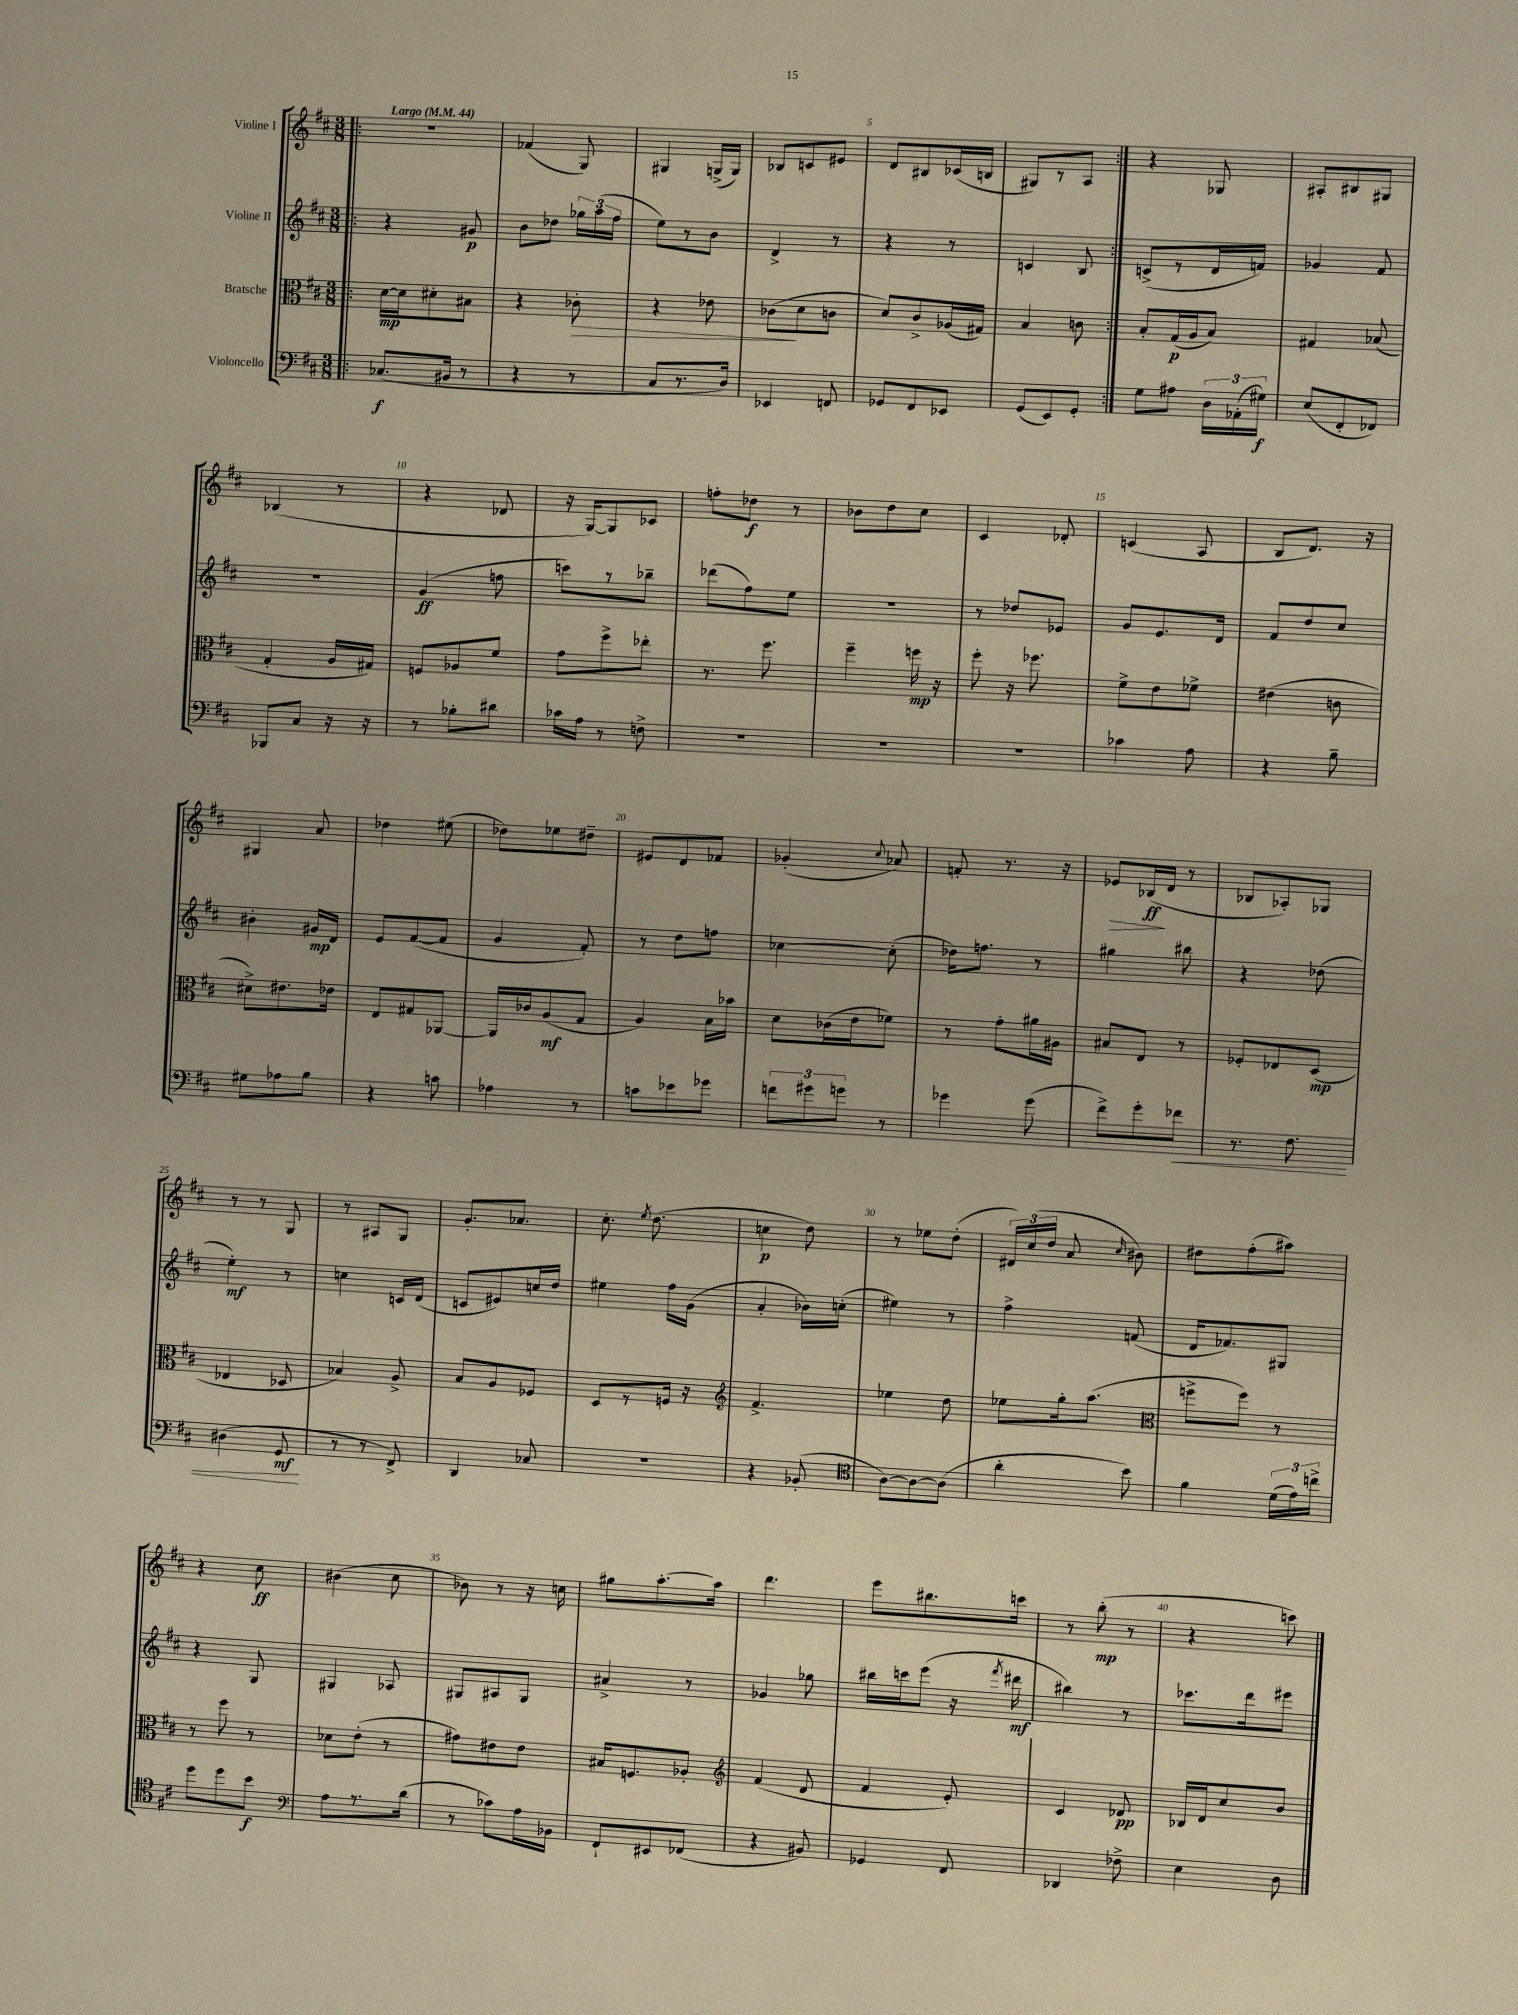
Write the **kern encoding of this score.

**kern	**kern	**kern	**kern
*staff4	*staff3	*staff2	*staff1
*clefF4	*clefC3	*clefG2	*clefG2
*k[f#c#]	*k[f#c#]	*k[f#c#]	*k[f#c#]
*M3/8	*M3/8	*M3/8	*M3/8
*MM44	*MM44	*MM44	*MM44
=!|:	=!|:	=!|:	=!|:
(8.C-	[16d	4r	4.r
.	16d]	.	.
.	8d#'	.	.
16BB#	.	.	.
8r	8B#	8g#	.
=	=	=	=
4r	4r	8b	(4f-
.	.	8dd-	.
8r	8c-'	24gg-	8G)
.	.	(24aa	.
.	.	24ff#	.
=	=	=	=
8C#	4r	8ee)	4G#
8.r	.	8r	.
.	8e-	8b	(16G^
16D)	.	.	16G)
=	=	=	=
4EE-	(8c-	4d^	8B-
.	8d	.	8c
8FF	8c	8r	8e#
=	=	=	=
8GG-	8d)	4r	8d
8FF#	8c#^	.	8B#
8EE-	(16A-	8r	(16c-
.	16G#)	.	16B
=	=	=	=
(8GG	4B	4c	8G#)
8EE)	.	.	8r
8GG'	8c	8B	8A
=:|!	=:|!	=:|!	=:|!
8G	8B'	(8c^	4r
8A#	(16G	8r	.
.	16A	.	.
24D	8B)	16d	8G-
(24AA-'	.	.	.
.	.	16f)	.
24G#)	.	.	.
=	=	=	=
(8E	4G#	4g-	8A#'
8FF#'	.	.	8B#
8FF-)	(8B-	8f#	8G#
=	=	=	=
8BBB-	4G'	4.r	(4B-
8C#	.	.	.
16r	16A	.	8r
16r	16G#)	.	.
=	=	=	=
8r	8F	(4g	4r
8B-'	8A-	.	.
8d#	8f#	8ff	8d-
=	=	=	=
16c-	8g	8ccc)	16r
16A	.	.	[16G)
8r	8ff#^	8r	8G]
8F^	8ee-'	8bb-~	8c-
=	=	=	=
4.r	8.r	(8ddd-	8ff'
.	.	8ff#)	8dd-
.	8.ff#	.	.
.	.	8ee	8r
=	=	=	=
4.r	4ff#~	4.r	8b-
.	.	.	8dd
.	16ff	.	8cc#
.	16r	.	.
=	=	=	=
4.r	8ff#'	8r	4c#
.	16r	8dd-	.
.	8.ff-	.	.
.	.	8e-	8d-'
=	=	=	=
4c-	8f#^	8g	(4c
.	8e	8.e	.
8A	8f-^	.	8A
.	.	16d	.
=	=	=	=
4r	(4e#	8f#	8B
.	.	8dd	8.d)
8B~	8c	8cc#	.
.	.	.	16r
=	=	=	=
8G#	8d#^)	4b#'	4G#
8A-	8.e#	.	.
8B	.	16g#	8a
.	16e-	16d	.
=	=	=	=
4r	8E	8e	4dd-
.	8G#	([8f#	.
8c	[8AA-	8f#]	(8ee#
=	=	=	=
4A-	16AA-]	4g	8dd-)
.	16c-	.	.
.	(8A	.	8ee-
8r	8G	8f#')	8dd#~
=	=	=	=
8c	4A)	8r	8e#
8e-	.	8dd	8d
8g-	16B	8ff	8f-
.	16b-	.	.
=	=	=	=
12f	8d	[4cc-	(4g-'
12g#	.	.	.
.	(16c-	.	.
12g	.	.	.
.	16e	.	.
.	.	.	8qqcc#
8r	8f-)	(8cc-']	8a-)
=	=	=	=
4g-	8r	16dd-)	8f'
.	.	8.ff	.
.	8g'	.	8.r
(8g-	16a#	8r	.
.	16A#	.	16r
=	=	=	=
8f#^)	8B#	4gg#	8e-
8g'	8E	.	(16B-
.	.	.	16d
8f-	8r	8bb#	8r
=	=	=	=
8.r	8F-'	4r	8B-
.	8E-	.	8A-')
8.F#	.	.	.
.	(8D	(8dd-	8G-
=	=	=	=
(4D#	4E-	4ee')	8r
.	.	.	8r
8GG	8D-	8r	8G
=	=	=	=
8r	4B-)	4cc	8r
8r	.	.	8A#
8FF#^)	8A^	16c	8G
.	.	(16d	.
=	=	=	=
4DD	8B	8c	8.g'
.	8A	8e#)	.
.	.	.	8.a-
8C-	8F-	16cc	.
.	.	16dd	.
=	=	=	=
4.r	8D	4ee#	8.cc#'
.	8r	.	.
.	.	.	8qee
.	.	.	(8.dd
.	16F	16ff#	.
.	16r	(16g	.
=	=	=	=
*	*clefG2	*	*
4r	4.f#^	4a'	4cc
(8BB-'	.	16b-)	8dd)
.	.	(16cc'	.
=	=	=	=
*clefC4	*	*	*
[8A)	4ee-	4ee#)	8r
8A_	.	.	8ee-
(8A]	8dd	8r	(8dd'
=	=	=	=
4a'	8ee-	4ff#^	24d#)
.	.	.	(24cc#
.	.	.	24dd
.	16gg'	.	8a
.	(8.aa	.	.
.	.	.	16qqcc#
8b)	.	(8f	8b#)
=	=	=	=
*	*clefC3	*	*
4f#	8ff^	16d	8dd#
.	.	8.f-)	.
.	8ff)	.	(8ff#'
(24d	8r	8G#	8aa#)
24e)	.	.	.
24cc^	.	.	.
=	=	=	=
8dd	8r	4r	4r
8dd	8ff#	.	.
8b	8r	8G	8cc#
=	=	=	=
*clefF4	*	*	*
8A	8d-	4G#	(4b#
8.r	(8e'	.	.
.	8r	8A-	8cc#
(16d	.	.	.
=	=	=	=
8r	8g#)	8G#	8b-)
8c-)	8e#	8A#	8r
16A	8e#	8G#	16r
16BB-	.	.	16cc
=	=	=	=
8FF#`	16B#	4a#^	8gg#
.	8.F	.	.
8EE#	.	.	[8.aa'
(8FF-	8A-'	8r	.
.	.	.	16aa]
=	=	=	=
*	*clefG2	*	*
4r	(4f#	4g-	4.ddd
8BB#)	8d	8gg-	.
=	=	=	=
4GG-	4f#	16bb#	8eee
.	.	16ccc	.
.	.	(8eee	8.bb#
8FF#	8e')	16r	.
.	.	8qfff#	.
.	.	16ddd#	16ccc
=	=	=	=
4DD-	4c#	4bb#)	8r
.	.	.	(8bb'
8F-^	8d-	8r	8r
=	=	=	=
4E	16B-	8.ccc-	4r
.	16d	.	.
.	8cc#	.	.
.	.	16ddd	.
8D	8b	8eee#	8ccc)
==	==	==	==
*-	*-	*-	*-
